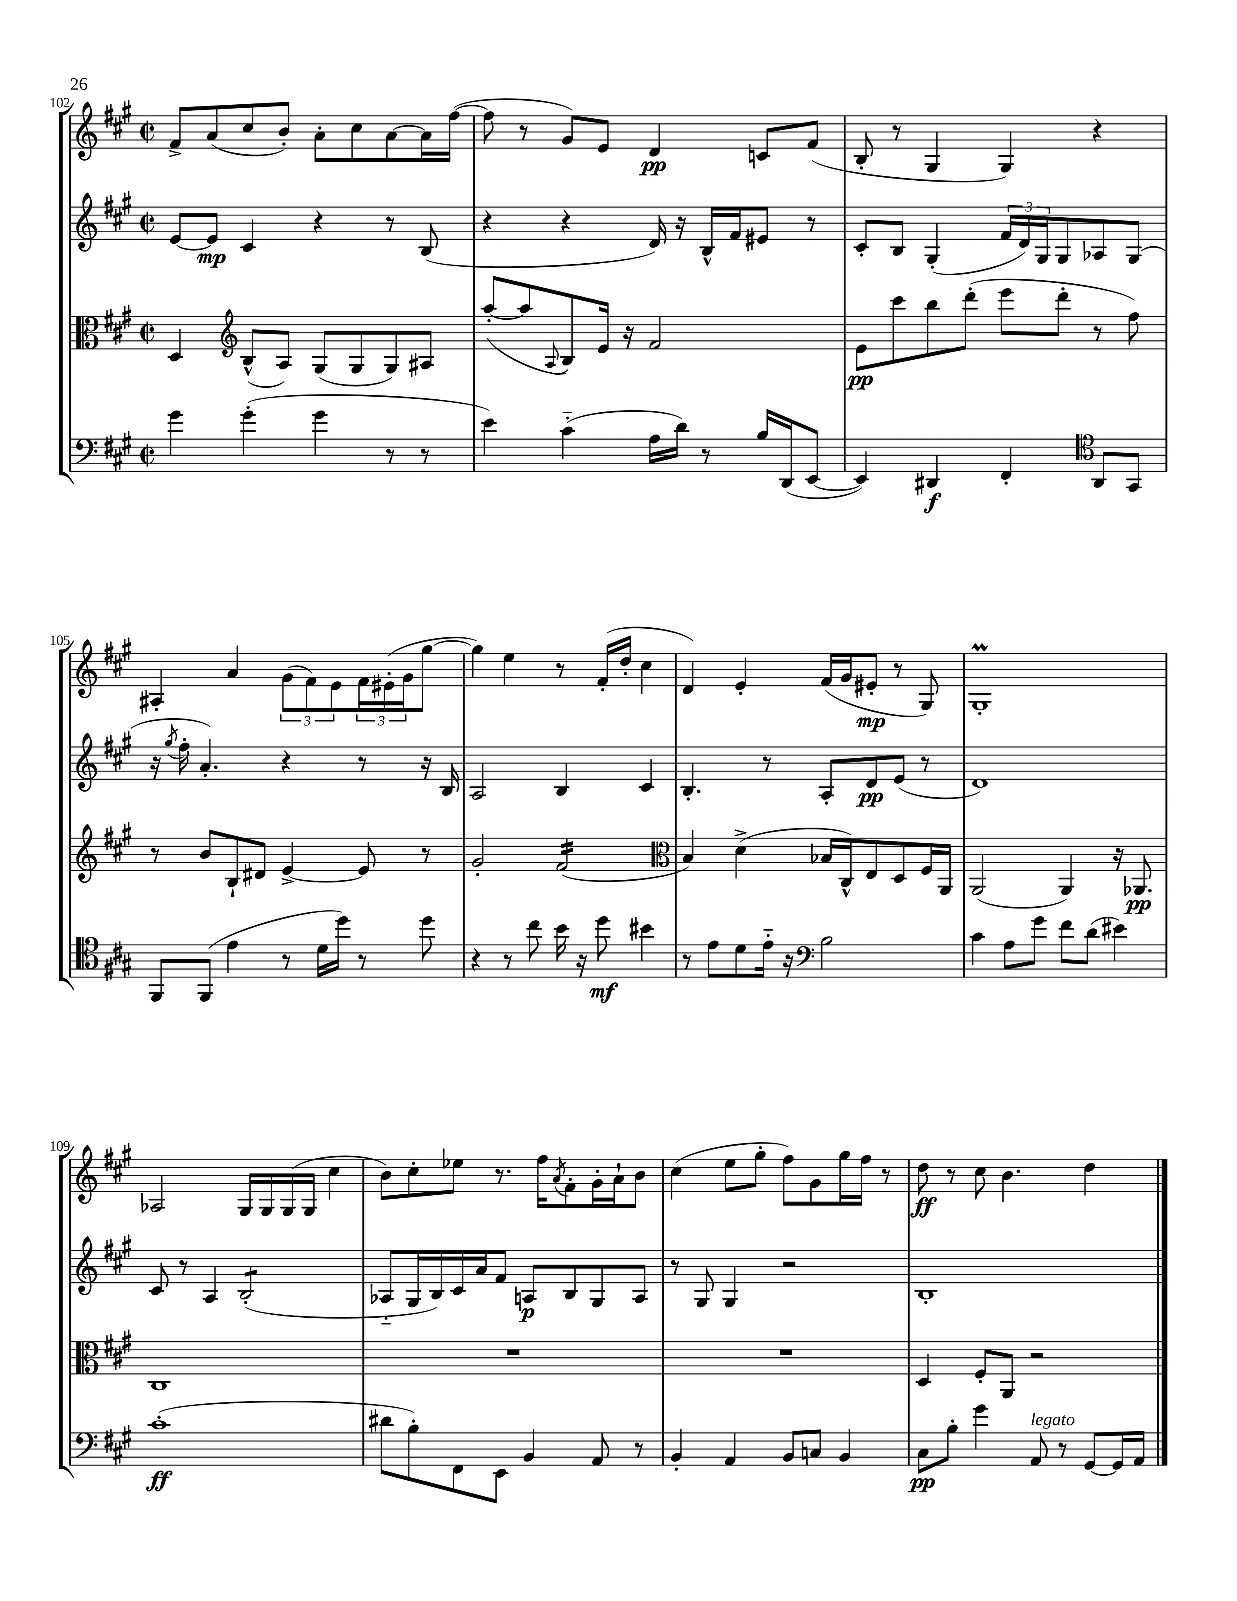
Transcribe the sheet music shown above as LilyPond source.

<<
\new StaffGroup <<
\new Staff = "s0" {
    \clef treble \key a \major \defaultTimeSignature \time 2/2
    fis'8-> a'8( cis''8 b'8-.) a'8-. cis''8 a'8~ a'16 fis''16~( |
    fis''8 r8 gis'8) e'8 d'4\pp c'8 fis'8( |
    b8-. r8 gis4 gis4) r4 |
    ais4-. a'4 \tuplet 3/2 { gis'8( fis'8) e'8 } \tuplet 3/2 { fis'16 eis'16-.( gis'16 } gis''8~ |
    gis''4) e''4 r8 fis'16-.( d''16-. cis''4 |
    d'4) e'4-. fis'16( gis'16 eis'8-.\mp r8 gis8) |
    gis1-.\prall |
    aes2 gis16 gis16 gis16( gis16 cis''4 |
    b'8) cis''8-. ees''8 r8. fis''16 \acciaccatura { a'8 } fis'8-. gis'16-. a'16-! b'8 |
    cis''4( e''8 gis''8-. fis''8) gis'8 gis''16 fis''16 r8 |
    d''8\ff r8 cis''8 b'4. d''4 \bar "|." |
}
\new Staff = "s1" {
    \clef treble \key a \major \defaultTimeSignature \time 2/2
    e'8~ e'8\mp cis'4 r4 r8 b8( |
    r4 r4 d'16) r16 b16-^ fis'16 eis'8 r8 |
    cis'8-. b8 gis4-.( \tuplet 3/2 { fis'16 d'16) gis16 } gis8 aes8 gis8( |
    r16 \acciaccatura { gis''8 } fis''16-. a'4.-.) r4 r8 r16 b16 |
    a2 b4 cis'4 |
    b4.-. r8 a8-. d'8\pp e'8( r8 |
    d'1) |
    cis'8 r8 a4 b2:8-.( |
    aes8-_ gis16 b16) cis'16 a'16 fis'8 a8\p b8 gis8 a8 |
    r8 gis8 gis4 r2 |
    b1-. \bar "|." |
}
\new Staff = "s2" {
    \clef alto \key a \major \defaultTimeSignature \time 2/2
    d4 \clef treble b8-^( a8) gis8( gis8 gis8) ais8 |
    a''8~-.( a''8 \appoggiatura { a8 } b8) e'16 r16 fis'2 |
    e'8\pp cis'''8 b''8 d'''8-.( e'''8 d'''8-. r8 fis''8) |
    r8 b'8 b8-! dis'8 e'4~-> e'8 r8 |
    gis'2-. fis'2:16( |
    \clef alto b4) d'4->( bes16 cis16-^) e8 d8 fis16 a,16 |
    a,2( a,4) r16 aes,8.\pp |
    cis1 |
    R1 |
    R1 |
    d4 fis8-. a,8 r2 \bar "|." |
}
\new Staff = "s3" {
    \clef bass \key a \major \defaultTimeSignature \time 2/2
    gis'4 gis'4-.( gis'4 r8 r8 |
    e'4) cis'4-_( a16 d'16) r8 b16 d,16( e,8~ |
    e,4) dis,4\f fis,4-. \clef tenor a,8 gis,8 |
    fis,8 fis,8( e'4 r8 d'16 d''16) r8 d''8 |
    r4 r8 cis''8 b'16 r16 d''8\mf bis'4 |
    r8 e'8 d'8 e'16-_ r16 \clef bass b2 |
    cis'4 a8 gis'8 fis'8 d'8( eis'4) |
    cis'1-.\ff( |
    dis'8 b8-.) fis,8 e,8 b,4 a,8 r8 |
    b,4-. a,4 b,8 c8 b,4 |
    cis8\pp b8-. gis'4 a,8^\markup { \italic "legato" } r8 gis,8~ gis,16 a,16 \bar "|." |
}
>>
>>
\layout { \context { \Score currentBarNumber = #102 } }
